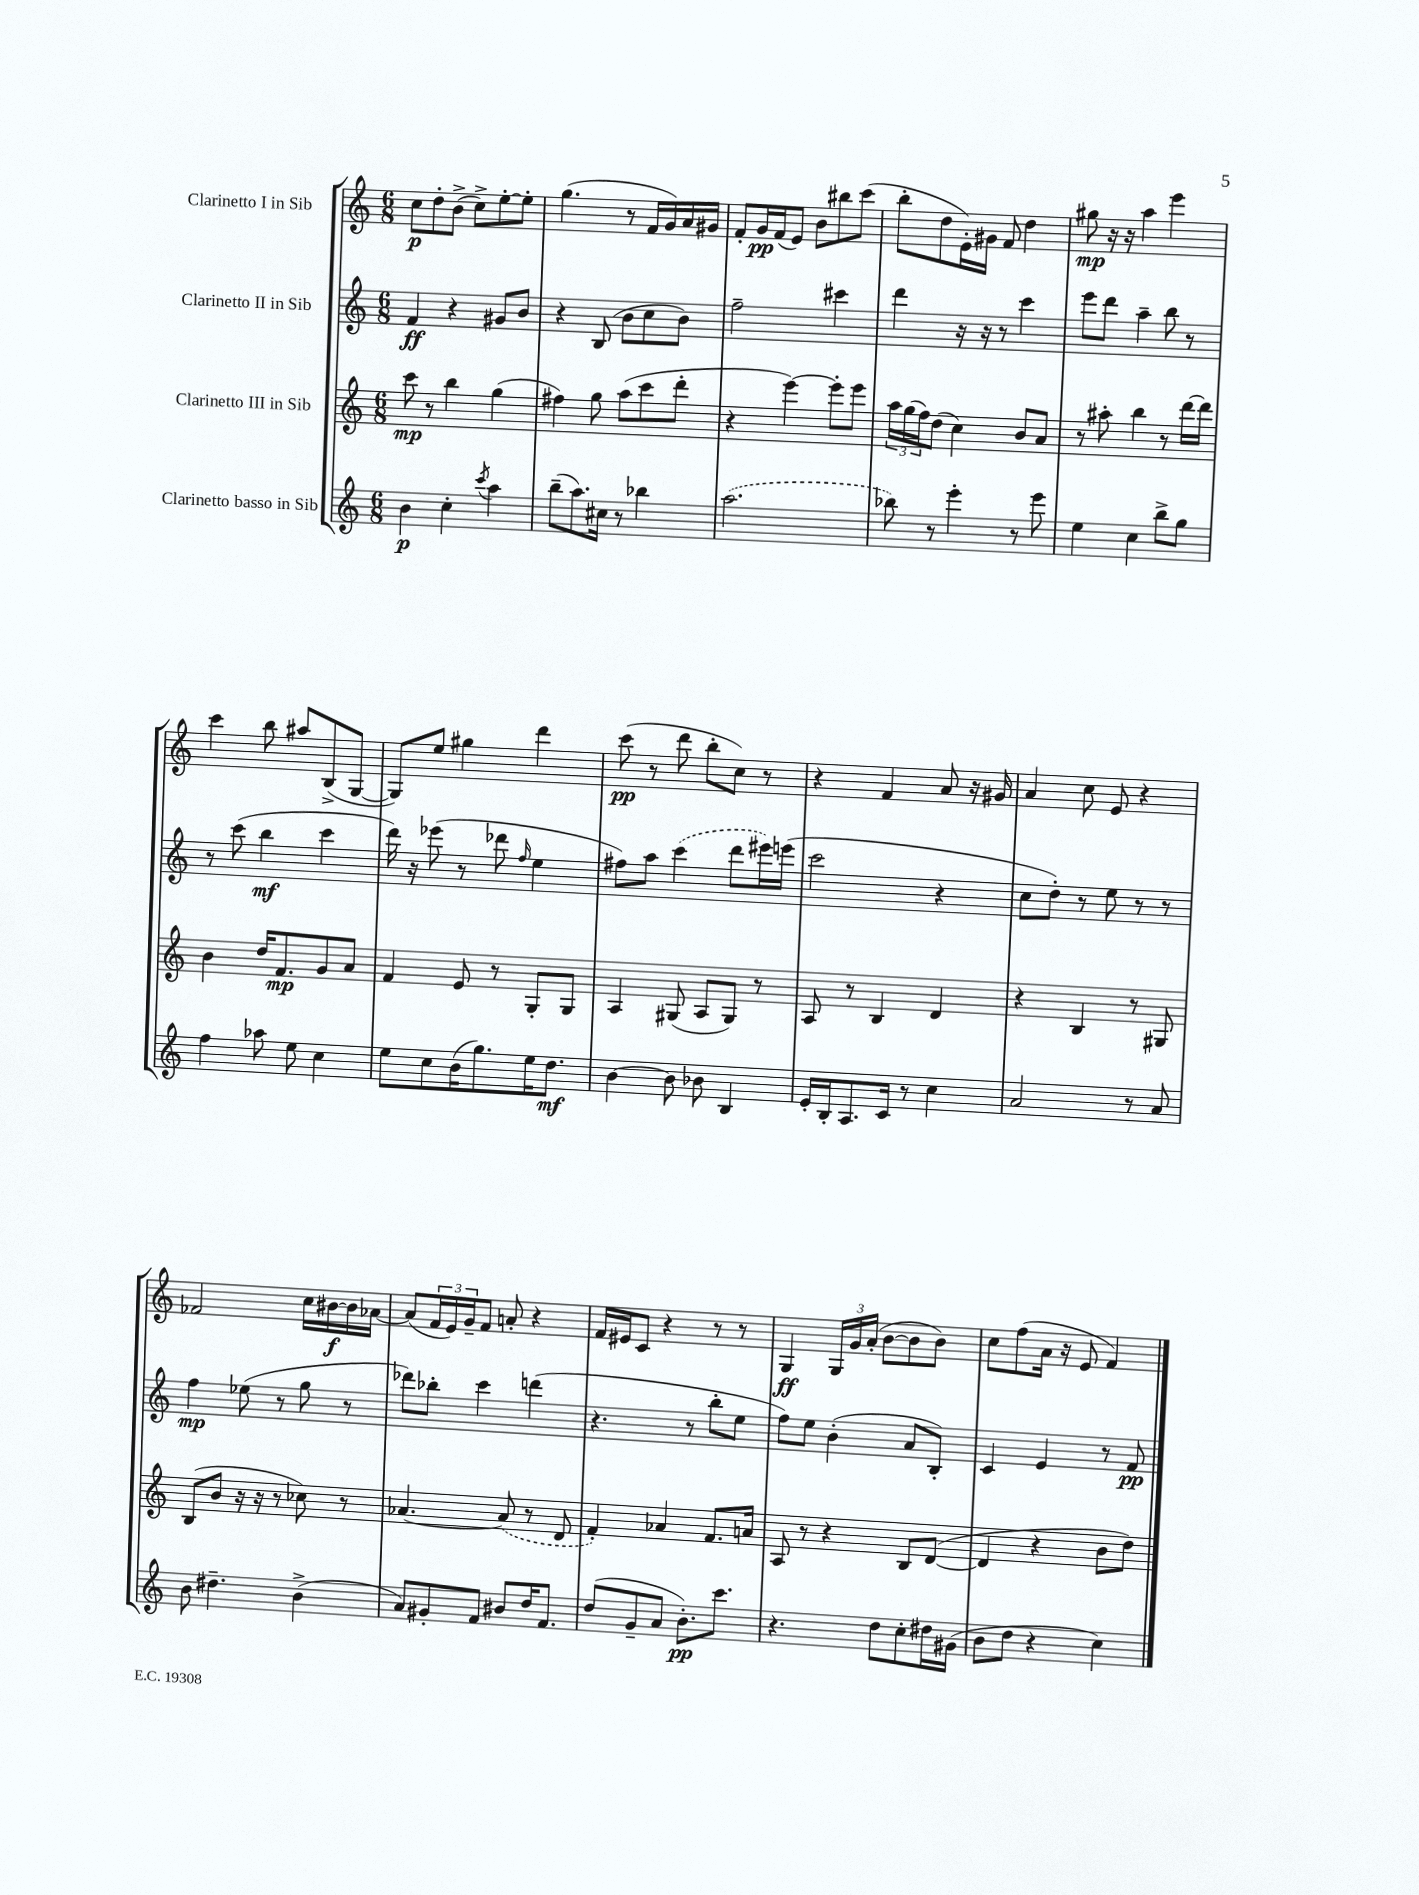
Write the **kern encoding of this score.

**kern	**kern	**kern	**kern
*staff4	*staff3	*staff2	*staff1
*clefG2	*clefG2	*clefG2	*clefG2
*k[]	*k[]	*k[]	*k[]
*M6/8	*M6/8	*M6/8	*M6/8
4b	8ccc	4f	8cc
.	8r	.	8dd'
4cc'	4bb	4r	(8b^
.	.	.	8cc^)
8qccc	.	.	.
4aa	(4gg	8g#	[8ee'
.	.	8b	8ee']
=	=	=	=
(8bb~	4ff#)	4r	(4.gg
8.aa)	.	.	.
.	8gg	(8B	.
16cc#	.	.	.
8r	(8aa	8b	8r
4bb-	8ccc	8cc	16f
.	.	.	16g)
.	8ddd'	8b)	16a
.	.	.	16g#
=	=	=	=
(2.aa	4r	2ff~	8f'
.	.	.	16g
.	.	.	(16f
.	[4eee)	.	8e)
.	.	.	8b
.	8eee']	4ccc#	8bb#
.	8eee	.	(8ccc
=	=	=	=
8bb-)	24aa	4ddd	8bb'
.	(24gg	.	.
.	24ff)	.	.
8r	(8dd	.	8dd
4eee'	4cc)	16r	16e')
.	.	16r	16g#
.	.	8r	8f
8r	8b	4ccc	4dd
8eee	8a	.	.
=	=	=	=
4ee	8r	8eee	8gg#
.	8aa#'	8ddd	16r
.	.	.	16r
4cc	4bb	4aa~	4aa
8bb^	8r	8bb	4eee
8gg	[16ddd	8r	.
.	16ddd]	.	.
=	=	=	=
4ff	4b	8r	4ccc
.	.	(8ccc	.
8aa-	16dd	4bb	8bb
.	8.f	.	.
8ee	.	.	8aa#
4cc	8g	4ccc	(8B^
.	8a	.	[8G
=	=	=	=
8ee	4f	16ddd)	8G])
.	.	16r	.
8cc	.	(8eee-	8ee
(16b	8e	8r	4gg#
8.gg)	.	.	.
.	8r	8ddd-	.
.	.	16qqff	.
16ee	8G'	4ee	4ddd
8.dd	.	.	.
.	8G	.	.
=	=	=	=
[4b	4A	8ff#)	(8ccc
.	.	8aa	8r
8b]	(8G#	(4ccc	8ddd
8b-	8A	.	8bb'
4B	8G#)	8ddd	8cc)
.	8r	16eee#)	8r
.	.	(16eee	.
=	=	=	=
16e'	8A	2ccc	4r
16B'	.	.	.
8.A	8r	.	.
.	4B	.	4f
16c	.	.	.
8r	.	.	.
4cc	4d	4r	8a
.	.	.	16r
.	.	.	16g#
=	=	=	=
2a	4r	8cc	4a
.	.	8dd')	.
.	4B	8r	8cc
.	.	8ee	8e
8r	8r	8r	4r
8a	8G#	8r	.
=	=	=	=
8b	(8B	4ff	2f-
4.dd#~	8b	.	.
.	16r	(8ee-	.
.	16r	.	.
.	8r	8r	.
(4b^	8cc-)	8gg	16cc
.	.	.	[16b#
.	8r	8r	16b#]
.	.	.	[16a-
=	=	=	=
8a)	[4.a-	8ddd-)	(8a-]
8g#'	.	8bb-'	24f
.	.	.	24e)
.	.	.	24g~
8f	.	4ccc	8f
8b#	(8a-]	.	8a'
16dd	8r	(4ddd	4r
8.f	.	.	.
.	8d	.	.
=	=	=	=
(8dd	4f')	4.r	16f
.	.	.	16e#
8g~	.	.	8c
8a	4a-	.	4r
8.b')	.	8r	.
.	8.f	8bb'	8r
8.ccc	.	.	.
.	.	8ee	8r
.	16a	.	.
=	=	=	=
4.r	8A	8ff)	4G
.	8r	8ee	.
.	4r	(4b'	24G
.	.	.	24g
.	.	.	(24a'
8dd	.	.	[8b
8cc'	8B	8a	8b]
16dd#	([8d	8B')	8b)
(16g#	.	.	.
=	=	=	=
8b	4d]	4c	8cc
8dd	.	.	(8ff
4r	4r	4e	16a
.	.	.	16r
.	.	.	8e
4cc)	8b	8r	4f)
.	8dd)	8f	.
==	==	==	==
*-	*-	*-	*-
